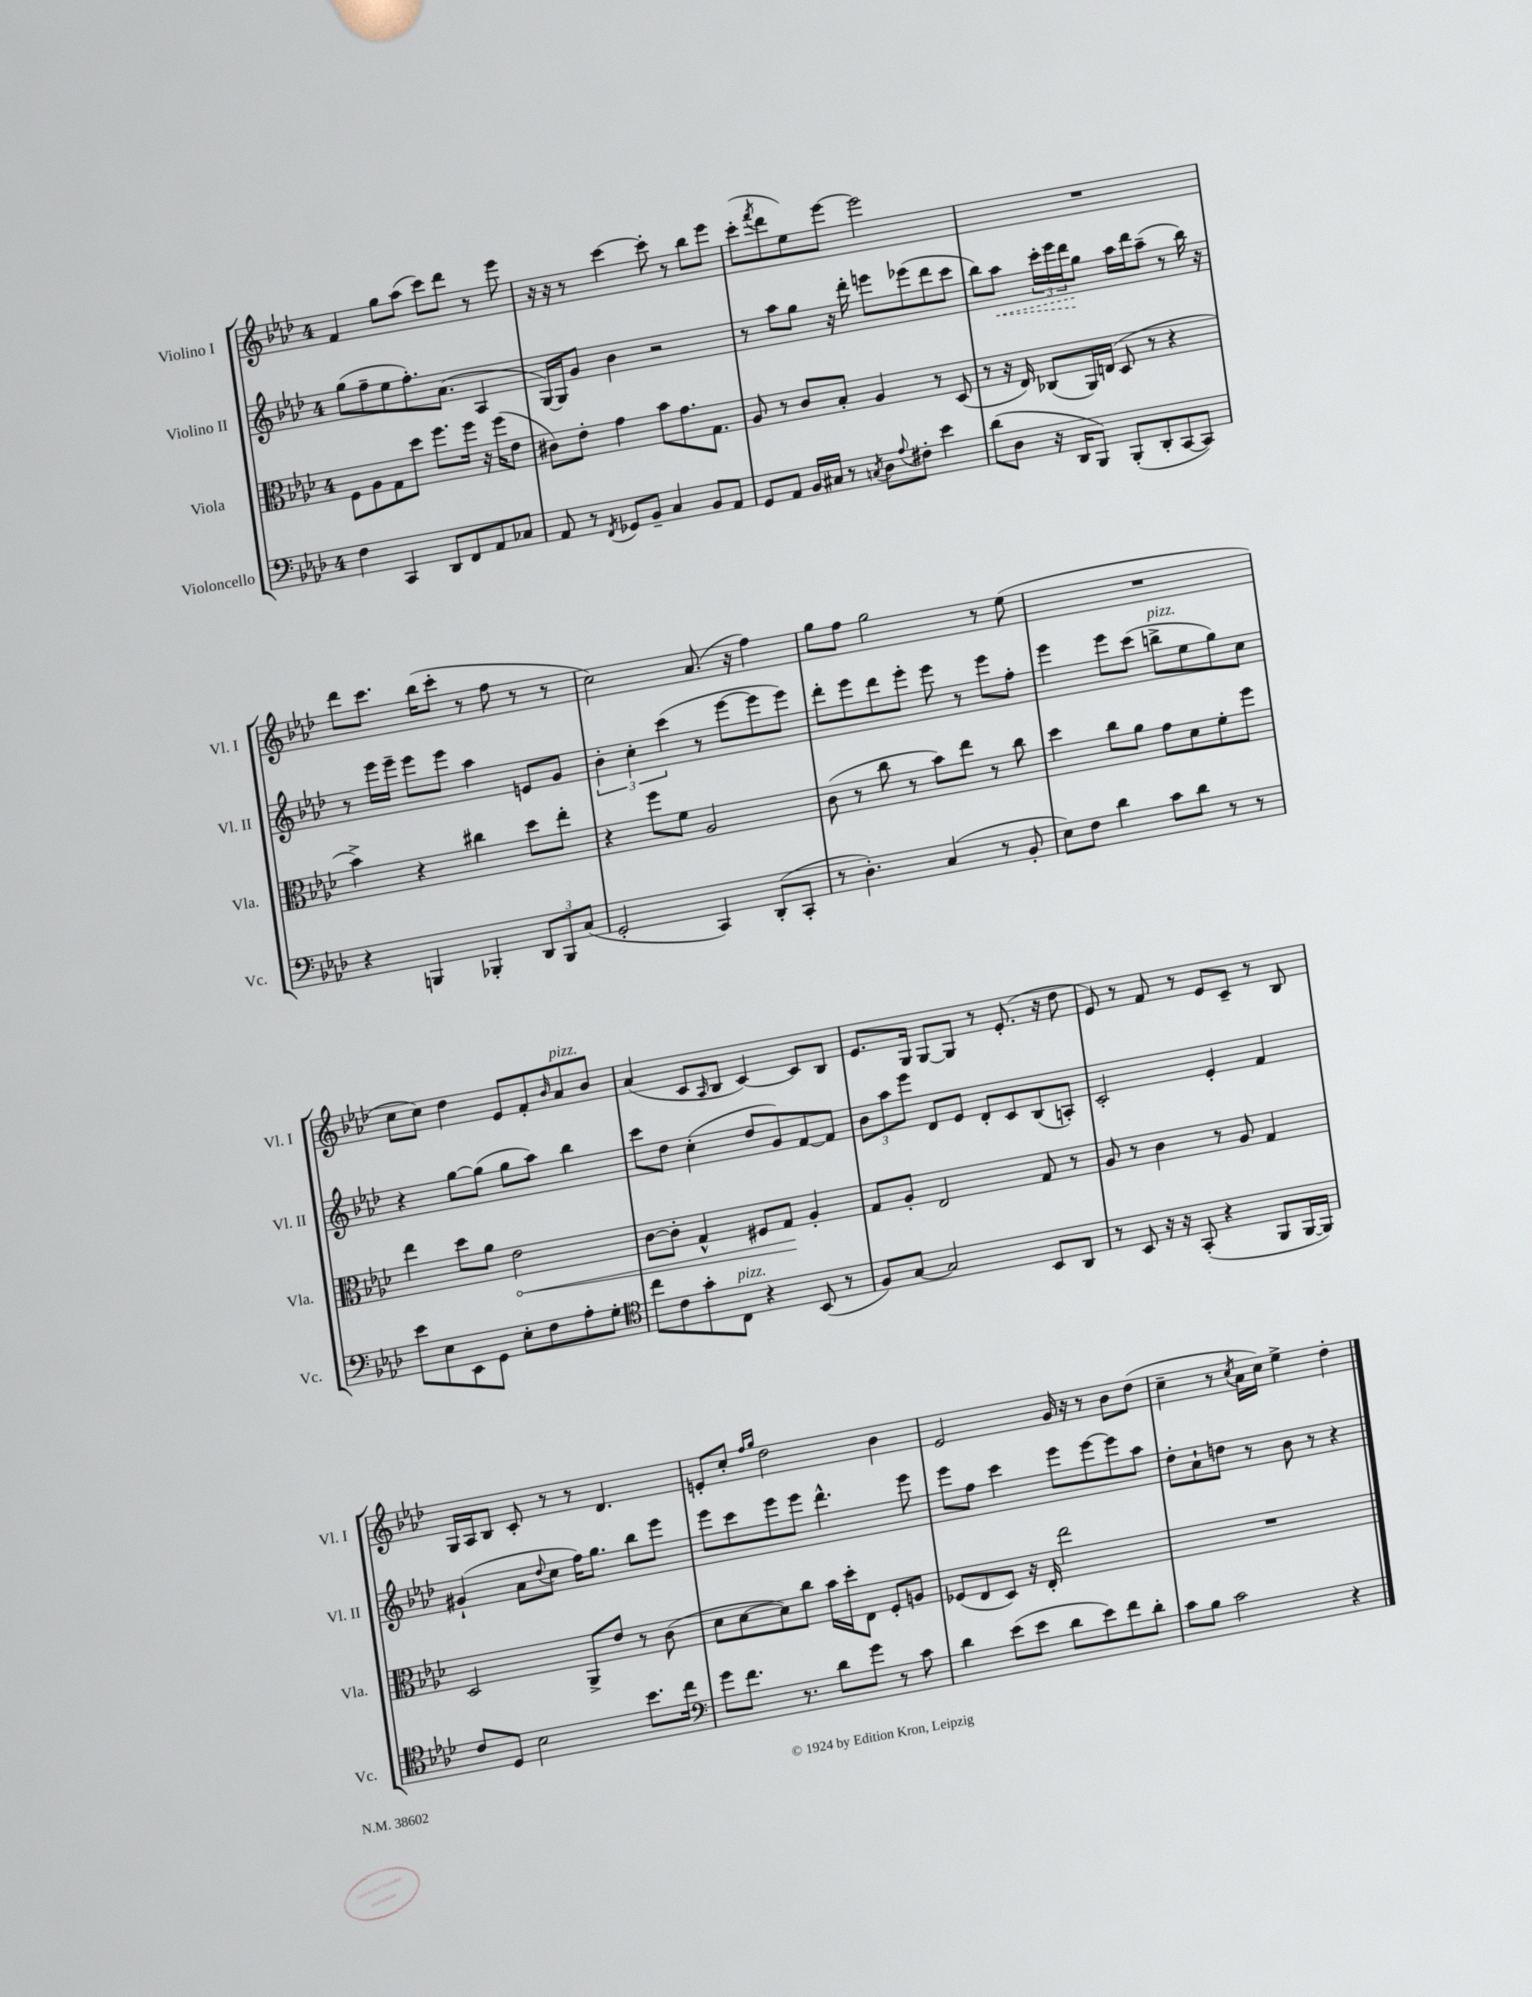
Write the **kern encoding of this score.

**kern	**kern	**dynam	**kern	**dynam	**kern
*part4	*part3	*part3	*part2	*part2	*part1
*staff4	*staff3	*staff3	*staff2	*staff2	*staff1
*I"Violoncello	*I"Viola	*	*I"Violino II	*	*I"Violino I
*I'Vc.	*I'Vla.	*	*I'Vl. II	*	*I'Vl. I
*clefF4	*clefC3	*	*clefG2	*	*clefG2
*k[b-e-a-d-]	*k[b-e-a-d-]	*	*k[b-e-a-d-]	*	*k[b-e-a-d-]
*M4/4	*M4/4	*	*M4/4	*	*M4/4
=1	=1	=1	=1	=1	=1
4F\	8F\L	.	(8gg\L	.	4f/
.	8A-\	.	8ff~\	.	.
4CC/	8G\	.	8ee-\	.	8gg\L
.	8dd-\J	.	8.ff'\)	.	(8aa-\J
8DD-/L	8.ff\L	.	.	.	8ccc\L)
.	.	.	(8.a-\J	.	.
8FF/	.	.	.	.	8ddd-\J
.	16ff\Jk	.	.	.	.
8AA-/	16r	.	4A-/	.	8r
.	(16ff\KL	.	.	.	.
8C-X/J	8e-\J	.	.	.	8eee-\
=2	=2	=2	=2	=2	=2
8AA-/	8c#X\L)	.	[16G/LL)	.	16r
.	.	.	16G/J]	.	16r
8r	8e-'\J	.	8g/J	.	8r
8qFF/	.	.	.	.	.
8GG-X/L	4g\	.	4b-\	.	[4ccc\
8BB-~/J	.	.	.	.	.
4C/	8b-\L	.	2r	.	8ccc'\]
.	8.g\	.	.	.	8r
8BB-/L	.	.	.	.	8bb-\L
.	8.G\J	.	.	.	.
8AA-/J	.	.	.	.	8eee-\J
=3	=3	=3	=3	=3	=3
8GG/L	8A-/	.	8r	.	(8ccc'\L
.	.	.	.	.	8qfff/
8AA-/J	8r	.	8aa-\L	.	8ddd-\
16BB-/LL	8c/L	.	8gg\J	.	8ee-\)
16C#X/JJ	.	.	.	.	.
8r	8B-'/J	.	16r	.	[8eee-\J
.	.	.	16ddd-'\	.	.
8qCn/	.	.	.	.	.
8D-\L	4A-/	.	8eeen\L	.	2eee-\]
8qqA-/	.	.	.	.	.
8F#X'\J	.	.	(8eee-X\	.	.
4e-\	8r	.	8ddd-\	.	.
.	(8D-/	.	8ccc\J	.	.
=4	=4	=4	=4	=4	=4
(8d-\L	8r	.	8bb-\L)	.	1r
!	!	!	!	!LO:HP:b	!
8D-\J	16r	.	8aa-\J	<	.
.	16E-/)	.	.	.	.
16r	(8C-X/L	.	24ccc'\LL	.	.
.	.	.	24eee-\	.	.
16DD-/KL	.	.	.	.	.
.	.	.	24ddd-\J	.	.
8BBB-/J)	16AA-/L)	.	8gg\J	[	.
.	(16En/JJ	.	.	.	.
(8BBB-'/L	8D-/	.	16aa-\LL	.	.
.	.	.	16ddd-\J	.	.
8DD-'/	8r	.	(8aa-~\J	.	.
[8CC/	4r	.	8r	.	.
8CC/J])	.	.	16bb-\)	.	.
.	.	.	16r	.	.
!!LO:LB:g=z
=5	=5	=5	=5	=5	=5
4r	4b-^\)	.	8r	.	8ddd-\L
.	.	.	16eee-\LL	.	8.ccc\J
.	.	.	16eee-~\JJ	.	.
4BBBn/	4r	.	8eee-\L	.	.
.	.	.	.	.	(16bb-\KL
.	.	.	8eee-\J	.	8ccc'\J
4BBB-X'/	4cc#X\	.	4aa-\	.	8r
.	.	.	.	.	8ff\
12DD-/L	8dd-\L	.	8en/L	.	8r
12BBB-/	.	.	.	.	.
.	8ee-'\J	.	8g/J	.	8r
(12C/J	.	.	.	.	.
=6	=6	=6	=6	=6	=6
2GG'/	4r	.	6b-'\	.	2cc\)
.	.	.	6cc'\	.	.
.	8ff\L	.	.	.	.
.	.	.	(6ccc\	.	.
.	8f\J	.	.	.	.
4CC/)	2A-/	.	8r	.	(8.a-/
.	.	.	[8eee-\L	.	.
.	.	.	.	.	16r
(8DD-'/L	.	.	8eee-\]	.	4ff\)
8CC'/J	.	.	8eee-\J)	.	.
=7	=7	=7	=7	=7	=7
8r	(8c\	.	8ddd-'\L	.	8gg\L
4.D-'\)	8r	.	8eee-\	.	8ff\J
.	8cc\	.	8ddd-\	.	2gg\
.	8r	.	8eee-'\J	.	.
(4C/	8b-\L)	.	8eee-\	.	.
.	8ee-\J	.	8r	.	.
8r	8r	.	8eee-\L	.	8r
8BB-'/	8cc\	.	8ff'\J	.	(8ee-\
=8	=8	=8	=8	=8	=8
8E-\L)	4dd-\	.	4eee-\	.	1r
8F\J	.	.	.	.	.
4d-\	8cc\L	.	8eee-\L	.	.
.	8a-\J	.	(8ccc\J	.	.
!	!	!	!LO:TX:a:i:t=pizz.	!	!
8c\L	8g\L	.	8bbn^\L	.	.
8d-\J	8d-\	.	8ee-\	.	.
8r	8f'\	.	8gg\)	.	.
8r	8ff\J	.	8cc\J	.	.
!!LO:LB:g=z
=9	=9	=9	=9	=9	=9
8e-\L	4ee-\	.	4r	.	8cc\L
8E-\	.	.	.	.	8cc\J)
8EE-\	8dd-\L	.	[8gg\L	.	4dd-\
8GG\J	8a-\J	.	(8gg\J]	.	.
!	!	!LO:HP:b	!	!	!
8E-'\L	2e-\	<	8gg\L	.	8e-/L
8F\	.	.	8aa-\J)	.	8f'/
.	.	.	.	.	16qqb-/
!	!	!	!	!	!LO:TX:a:i:t=pizz.
8A-'\	.	.	4bb-\	.	8a-/
8G'\J	.	.	.	.	8b-/J
=10	=10	=10	=10	=10	=10
*clefC4	*	*	*	*	*
8cc\L	[8c\L	.	8ccc\L	.	(4a-/
8c\	8c'\J]	.	8dd-\J	.	.
8g'\	4G^^/	.	(4cc'\	.	8c/L
.	.	.	.	.	16qqA-/
!LO:TX:a:i:t=pizz.	!	!	!	!	!
8C\J	.	.	.	.	8B-/J
4r	8F#X/L	.	8dd-/L	.	[4c/)
.	8G/J	.	8g/)	.	.
(8BB-/	4A-'/	[	[8f/	.	8c/L]
8r	.	.	8f/J]	.	8B-/J
=11	=11	=11	=11	=11	=11
8F/L)	8G/L	.	12b-\L	.	8.e-/L
.	.	.	12aa-\	.	.
[8G/J	8A-'/J	.	.	.	.
.	.	.	12eee-\J	.	.
.	.	.	.	.	16G/Jk
2G/]	2E-/	.	8d-/L	.	[8G/L
.	.	.	8e-/J	.	8G/J]
.	.	.	8d-'/L	.	8r
.	.	.	8c/	.	(8.e-'/
8BB-/L	8G/	.	(8B-/	.	.
.	.	.	.	.	16r
8AA-/J	8r	.	8An'/J)	.	8dd-\
=12	=12	=12	=12	=12	=12
8r	8A-/	.	2c'/	.	8e-/)
8BB-/	8r	.	.	.	8r
16r	4c\	.	.	.	8f/
16r	.	.	.	.	.
(8GG'/	.	.	.	.	8r
4r	8r	.	4e-'/	.	8e-/L
.	8A-/	.	.	.	8c~/J
8FF/L	4G/	.	4f/	.	8r
[16FF/L	.	.	.	.	8B-/
16FF/JJ])	.	.	.	.	.
!!LO:LB:g=z
=13	=13	=13	=13	=13	=13
8c/L	2D-/	.	(4g#X`/	.	16G/LL
.	.	.	.	.	16A-/J
8D-/J	.	.	.	.	8B-/J
2B-\	.	.	8a-\L	.	8c'/
.	.	.	8qqdd-/	.	.
.	.	.	8cc\J	.	8r
.	8AA-^/L	.	16ff\KL)	.	8r
.	.	.	8.gg\J	.	.
.	8e-/J	.	.	.	4.d-/
8.b-\L	8r	.	8bb-\L	.	.
.	(8c\	.	8eee-\J	.	.
16cc\Jk	.	.	.	.	.
=14	=14	=14	=14	=14	=14
*clefF4	*	*	*	*	*
8g\L	8d-\L	.	8eee-\L	.	8en'/L
8.f\J	[8d-\	.	8ccc\	.	8cc'/J
.	.	.	.	.	16qqff/LL
.	.	.	.	.	16qqgg/JJ
.	8d-\])	.	8eee-\	.	2dd-\
8.r	.	.	.	.	.
.	8cc\J	.	8eee-\J	.	.
8d-\L	16b-\LL	.	4.ddd-^^\	.	.
.	16dd-'\J	.	.	.	.
8g\J	8E-\J	.	.	.	.
8r	8F'/L	.	.	.	4b-\
8c\	8An/J	.	8eee-\	.	.
=15	=15	=15	=15	=15	=15
4d-\	(8F-X/L	.	8eee-\L	.	2e-/
.	8E-/	.	8ff\J	.	.
(8e-\L	8D-/J)	.	4ccc\	.	.
8e-\J	16r	.	.	.	.
.	16E-'/	.	.	.	.
8d-\L	2ee-\	.	8eee-\L	.	16g/
.	.	.	.	.	16r
8e-\)	.	.	[8eee-\	.	8r
8f\	.	.	8eee-\]	.	8b-\L
8d-'\J	.	.	8aa-\J	.	(8dd-\J
=16	=16	=16	=16	=16	=16
8c\L	1r	.	8dd-'\L	.	4cc~\
8B-\J	.	.	8a-`\	.	.
2c\	.	.	8ddn\J	.	8r
.	.	.	.	.	8qcc/
.	.	.	8r	.	16a-\LL
.	.	.	.	.	16cc\JJ)
.	.	.	8b-\	.	4ee-^\
.	.	.	8r	.	.
4r	.	.	4r	.	4dd-'\
==	==	==	==	==	==
*-	*-	*-	*-	*-	*-
